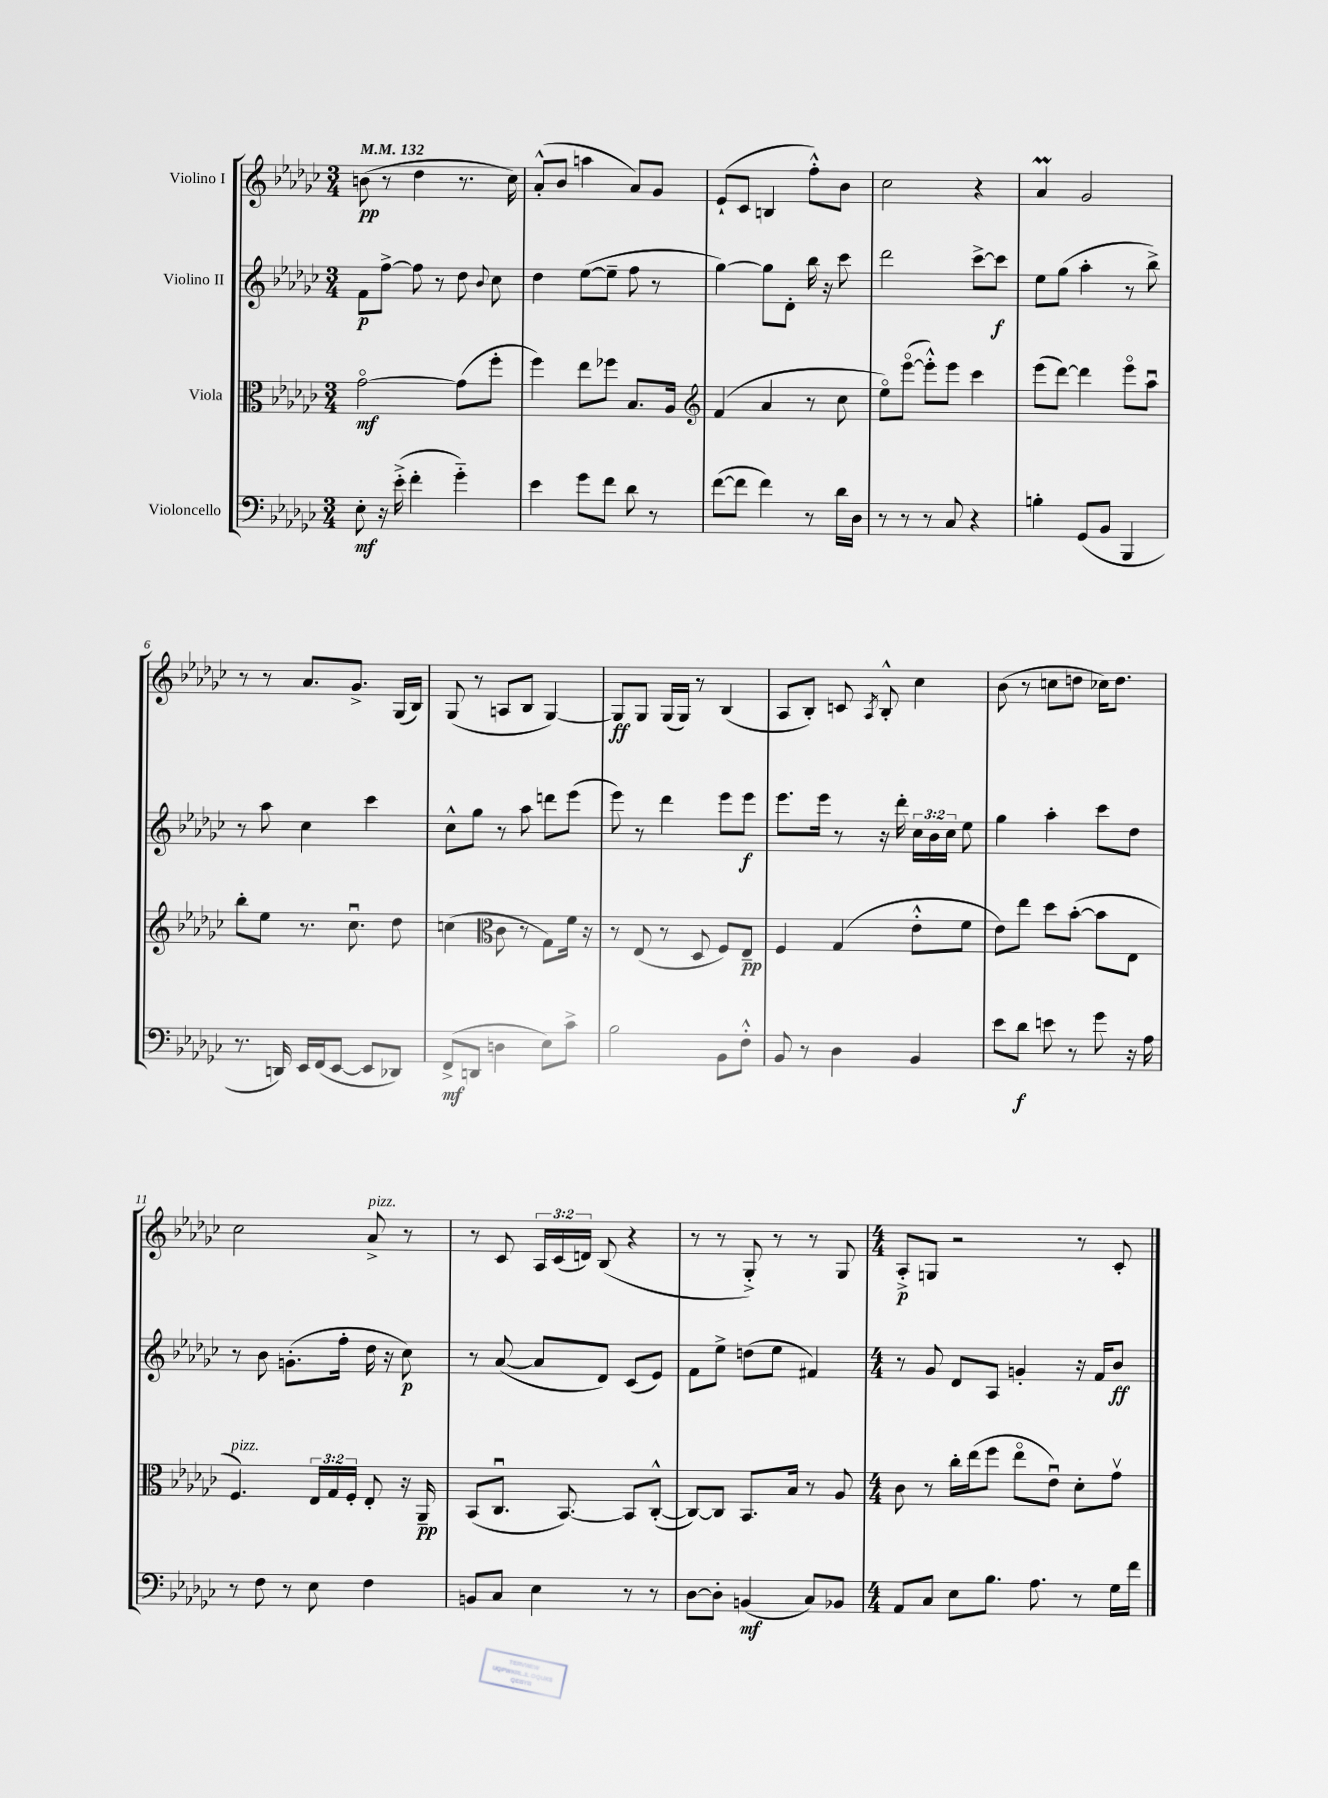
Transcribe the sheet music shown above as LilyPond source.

<<
\new StaffGroup <<
\new Staff = "s0" \with { instrumentName = "Violino I" } {
    \clef treble \key ges \major \numericTimeSignature \time 3/4 \override Staff.TupletNumber.text = #tuplet-number::calc-fraction-text \tempo 4 = 132
    \autoBeamOff b'8\pp( r8 des''4 r8. ces''16) |
    aes'8[-.-^( bes'8] a''4 aes'8[) ges'8] |
    ees'8[-!( ces'8] b4 f''8[-.-^) bes'8] |
    ces''2 r4 |
    aes'4\prall ges'2 |
    r8 r8 aes'8.[ ges'8.]-> ges16[( bes16]) |
    ges8( r8 a8[ bes8] ges4~) |
    ges8[\ff ges8] ges16[( ges16]) r8 bes4( |
    aes8[ bes8]-.) c'8 \acciaccatura { aes8 } bes8-.-^ ces''4 |
    bes'8( r8 c''8[ d''8] ces''16[) d''8.] |
    ces''2 aes'8->^\markup { \italic "pizz." } r8 |
    r8 ces'8 \tuplet 3/2 { aes16[ ces'16( d'16]) } bes8( r4 |
    r8 r8 ges8-.->) r8 r8 ges8 |
    \numericTimeSignature \time 4/4 aes8[-.->\p g8] r2 r8 ces'8-. \bar "|." |
}
\new Staff = "s1" \with { instrumentName = "Violino II" } {
    \clef treble \key ges \major \numericTimeSignature \time 3/4 \override Staff.TupletNumber.text = #tuplet-number::calc-fraction-text
    \autoBeamOff f'8[\p f''8]~-> f''8 r8 des''8 \appoggiatura { bes'8 } ces''8 |
    des''4 ees''8[~( ees''8]-- f''8 r8 |
    ges''4~) ges''8[ des'8]-. bes''16 r16 ces'''8 |
    des'''2 ces'''8[~-> ces'''8]\f |
    ees''8[ ges''8]( aes''4-. r8 bes''8->) |
    r8 aes''8 ces''4 ces'''4 |
    ces''8[-^ ges''8] r8 aes''8 d'''8[ ees'''8]( |
    ees'''8) r8 des'''4 ees'''8[ ees'''8]\f |
    ees'''8.[ ees'''16] r8 r16 des'''16-. \tuplet 3/2 { ces''16[ bes'16 ces''16] } ees''8 |
    ges''4 aes''4-. ces'''8[ des''8] |
    r8 bes'8 g'8.[-.( f''16]-. des''16 r16 ces''8\p) |
    r8 aes'8~( aes'8[ des'8]) ces'8[( ees'8]) |
    f'8[ ees''8]-> d''8[( ees''8] fis'4) |
    \numericTimeSignature \time 4/4 r8 ges'8 des'8[ aes8] g'4-. r16 f'16[ bes'8]\ff \bar "|." |
}
\new Staff = "s2" \with { instrumentName = "Viola" } {
    \clef alto \key ges \major \numericTimeSignature \time 3/4 \override Staff.TupletNumber.text = #tuplet-number::calc-fraction-text
    \autoBeamOff ges'2~\flageolet\mf ges'8[( f''8]-. |
    f''4) ees''8[ fes''8] bes8.[ aes16] |
    \clef treble f'4( aes'4 r8 ces''8 |
    ees''8[\flageolet) ees'''8]~\flageolet( ees'''8[-.-^) ees'''8] ces'''4 |
    ees'''8[( des'''8]~) des'''4 ees'''8[\flageolet aes''8]\downbow |
    bes''8[-. ees''8] r8. ces''8.\downbow des''8 |
    c''4( \clef alto ces'8 r8 ges8[) f'16] r16 |
    r8 ees8( r8 des8 f8[) ees8]--\pp |
    f4 ges4( ees'8[-.-^ f'8] |
    ees'8[) ees''8] des''8[ bes'8]~-.( bes'8[ ees8] |
    f4.^\markup { \italic "pizz." }) \tuplet 3/2 { ees16[ ges16 f16]-. } ees8-. r16 aes,16--\pp |
    bes,8[( ces8.]\downbow bes,8.~) bes,8[ ces8]~-.-^( |
    ces8[~) ces8] bes,8.[ bes16] r8 aes8 |
    \numericTimeSignature \time 4/4 ces'8 r8 ces''16[-. ees''16( f''8] ees''8[\flageolet ees'8]\downbow) des'8[-. ges'8]\upbow \bar "|." |
}
\new Staff = "s3" \with { instrumentName = "Violoncello" } {
    \clef bass \key ges \major \numericTimeSignature \time 3/4
    \autoBeamOff ees8-.\mf r16 ees'16-.->( f'4-. ges'4-_) |
    ees'4 ges'8[ f'8] des'8 r8 |
    f'8[~( f'8] f'4) r8 des'16[ des16] |
    r8 r8 r8 ces8 r4 |
    b4-. ges,8[( bes,8] bes,,4 |
    r8. d,16) ees,16[ f,16( ees,8]~ ees,8[ des,8]) |
    f,8[->\mf( d,8] d4 ees8[) ces'8]-> |
    bes2 bes,8[ f8]-.-^ |
    bes,8 r8 des4 bes,4 |
    ees'8[ des'8]\f e'8 r8 ges'8 r16 aes16 |
    r8 f8 r8 ees8 f4 |
    b,8[ ces8] ees4 r8 r8 |
    des8[~ des8]-. b,4\mf( ces8[) bes,8] |
    \numericTimeSignature \time 4/4 aes,8[ ces8] ees8[ bes8.] aes8. r8 ges16[ f'16] \bar "|." |
}
>>
>>
